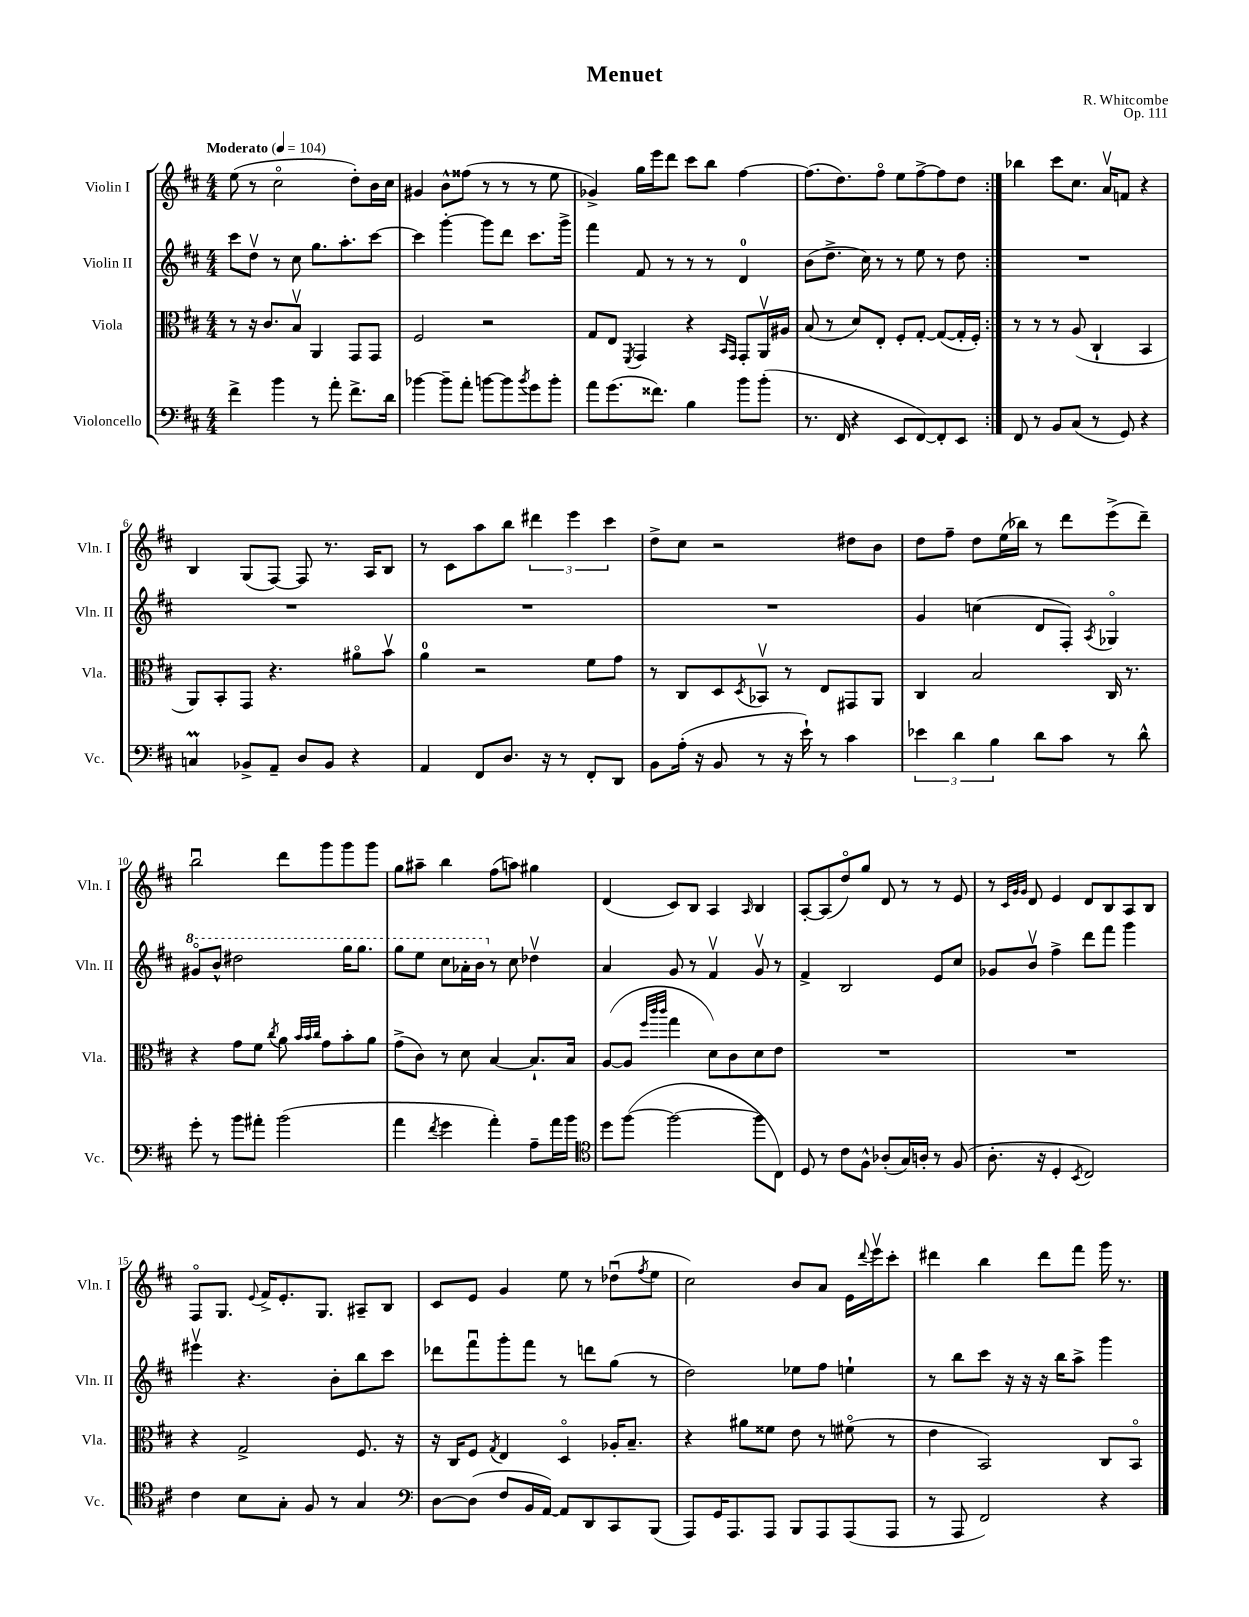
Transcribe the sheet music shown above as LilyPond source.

\header { title = "Menuet" composer = "R. Whitcombe" opus = "Op. 111" }
<<
\new StaffGroup <<
\new Staff = "s0" \with { instrumentName = "Violin I" shortInstrumentName = "Vln. I" } {
    \clef treble \key d \major \numericTimeSignature \time 4/4 \tempo "Moderato" 4 = 104
    \repeat volta 2 { e''8( r8 cis''2\flageolet d''8-.) b'16 cis''16 |
    gis'4 b'8-^ fisis''8( r8 r8 r8 e''8 |
    ges'4->) g''16 e'''16 d'''8 cis'''8 b''8 fis''4~ |
    fis''8.( d''8.) fis''8\flageolet e''8 fis''8~-> fis''8 d''8 | }
    bes''4 cis'''8 cis''8. a'16\upbow f'8 r4 |
    b4 g8( fis8~) fis8 r8. a16 b8 |
    r8 cis'8 a''8 b''8 \tuplet 3/2 { dis'''4 e'''4 cis'''4 } |
    d''8-> cis''8 r2 dis''8 b'8 |
    d''8 fis''8-- d''8 e''16( bes''16) r8 d'''8 e'''8->( d'''8--) |
    b''2\downbow d'''8 g'''8 g'''8 g'''8 |
    g''8 ais''8-- b''4 fis''8( a''8) gis''4 |
    d'4( cis'8) b8 a4 \grace { a16 } b4 |
    a8~-. a8( d''8\flageolet) g''8 d'8 r8 r8 e'8 |
    r8 \grace { cis'32 g'32 g'32 } d'8 e'4 d'8 b8 a8 b8 |
    fis8\flageolet g8. \appoggiatura { e'8 } fis'16-> e'8.-. g8. ais8-- b8 |
    cis'8 e'8 g'4 e''8 r8 des''8\downbow( \acciaccatura { fis''8 } e''8 |
    cis''2) b'8 a'8 e'16 \appoggiatura { d'''8 } e'''16\upbow cis'''8-. |
    dis'''4 b''4 dis'''8 fis'''8 g'''16 r8. \bar "|." |
}
\new Staff = "s1" \with { instrumentName = "Violin II" shortInstrumentName = "Vln. II" } {
    \clef treble \key d \major \numericTimeSignature \time 4/4
    \repeat volta 2 { cis'''8 d''8\upbow r8 cis''8 g''8. a''8.-. cis'''8~ |
    cis'''4 g'''4~-. g'''8 d'''8 cis'''8. g'''16-> |
    fis'''4 fis'8 r8 r8 r8 d'4-0 |
    b'8( d''8.-> cis''16) r8 r8 e''8 r8 d''8 | }
    R1 |
    R1 |
    R1 |
    R1 |
    g'4 c''4( d'8 fis8-.) \acciaccatura { a8 } ges4\flageolet |
    \ottava #1 gis''8\flageolet b''8-^ dis'''2 g'''16 g'''8. |
    g'''8 e'''8 cis'''8 aes''16-. b''16 \ottava #0 r8 cis''8 des''4\upbow |
    a'4 g'8 r8 fis'4\upbow g'8\upbow r8 |
    fis'4-> b2 e'8 cis''8 |
    ges'8 b'8\upbow fis''4-> d'''8 fis'''8 g'''4 |
    eis'''4\upbow r4. b'8-. b''8 cis'''8 |
    des'''8 fis'''8\downbow g'''8-. fis'''8 r8 d'''8 g''8( r8 |
    d''2) ees''8 fis''8 e''4-! |
    r8 b''8 cis'''8 r16 r16 r16 b''16 a''8-> g'''4 \bar "|." |
}
\new Staff = "s2" \with { instrumentName = "Viola" shortInstrumentName = "Vla." } {
    \clef alto \key d \major \numericTimeSignature \time 4/4
    \repeat volta 2 { r8 r16 cis'8. b8\upbow a,4 g,8 g,8 |
    fis2 r2 |
    g8 e8 \acciaccatura { fis,8 } g,4 r4 \grace { b,16 g,16 } g,8-. a,16\upbow ais16 |
    b8( r8 d'8) e8-. fis8-. g8~-. g8~( g16-. fis16-.) | }
    r8 r8 r8 a8( cis4-! b,4 |
    a,8) b,8-. g,8 r4. ais'8\flageolet b'8\upbow |
    a'4-0 r2 fis'8 g'8 |
    r8 cis8 d8 \acciaccatura { d8 } bes,8\upbow r8 e8 gis,8 a,8 |
    cis4 b2 cis16 r8. |
    r4 g'8 fis'8 \acciaccatura { cis''8 } a'8 \grace { b'32 b'32 cis''32 } g'8 b'8-. a'8 |
    g'8->( cis'8) r8 d'8 b4~ b8.-! b16 |
    a8~( a8 \grace { fis''32 cis'''32 cis'''32 } g''4 d'8) cis'8 d'8 e'8 |
    R1 |
    R1 |
    r4 g2-> fis8. r16 |
    r16 cis16 fis8 \acciaccatura { g8 } e4 d4\flageolet aes16-. b8.-- |
    r4 ais'8 fisis'8 e'8 r8 fis'8\flageolet( r8 |
    e'4 b,2) cis8 b,8\flageolet \bar "|." |
}
\new Staff = "s3" \with { instrumentName = "Violoncello" shortInstrumentName = "Vc." } {
    \clef bass \key d \major \numericTimeSignature \time 4/4
    \repeat volta 2 { fis'4-> b'4 r8 a'8-. fis'8.-> d'16 |
    bes'4~ bes'8-- a'8-. b'8~ b'8 \acciaccatura { b'8 } g'8 b'8-. |
    a'8 g'8.( fisis'8.) b4 b'8 b'8-.( |
    r8. fis,16 r4 e,8 fis,8~) fis,8-. e,8 | }
    fis,8 r8 b,8 cis8( r8 g,8) r4 |
    c4\prall bes,8-> a,8-- d8 bes,8 r4 |
    a,4 fis,8 d8. r16 r8 fis,8-. d,8 |
    b,8 a16-.( r16 b,8 r8 r16 e'16-!) r8 cis'4 |
    \tuplet 3/2 { ees'4 d'4 b4 } d'8 cis'8 r8 d'8-^ |
    g'8-. r8 b'8 ais'8-. b'2( |
    a'4 \acciaccatura { fis'8 } g'4 a'4-.) a8-- a'16 b'16 |
    \clef tenor d''8 fis''8~( fis''2~ fis''8 cis8) |
    d8 r8 cis'8 fis8-^ aes8-.( g16) a16-. r8 fis8( |
    a8.-. r16 d4-. \acciaccatura { b,8 } cis2) |
    cis'4 b8 g8-. fis8 r8 g4 |
    \clef bass d8~ d8( fis8 b,16 a,16~) a,8 d,8 cis,8 b,,8( |
    a,,8) g,16 a,,8. a,,8 b,,8 a,,8 a,,8( a,,8 |
    r8 a,,8 fis,2) r4 \bar "|." |
}
>>
>>
